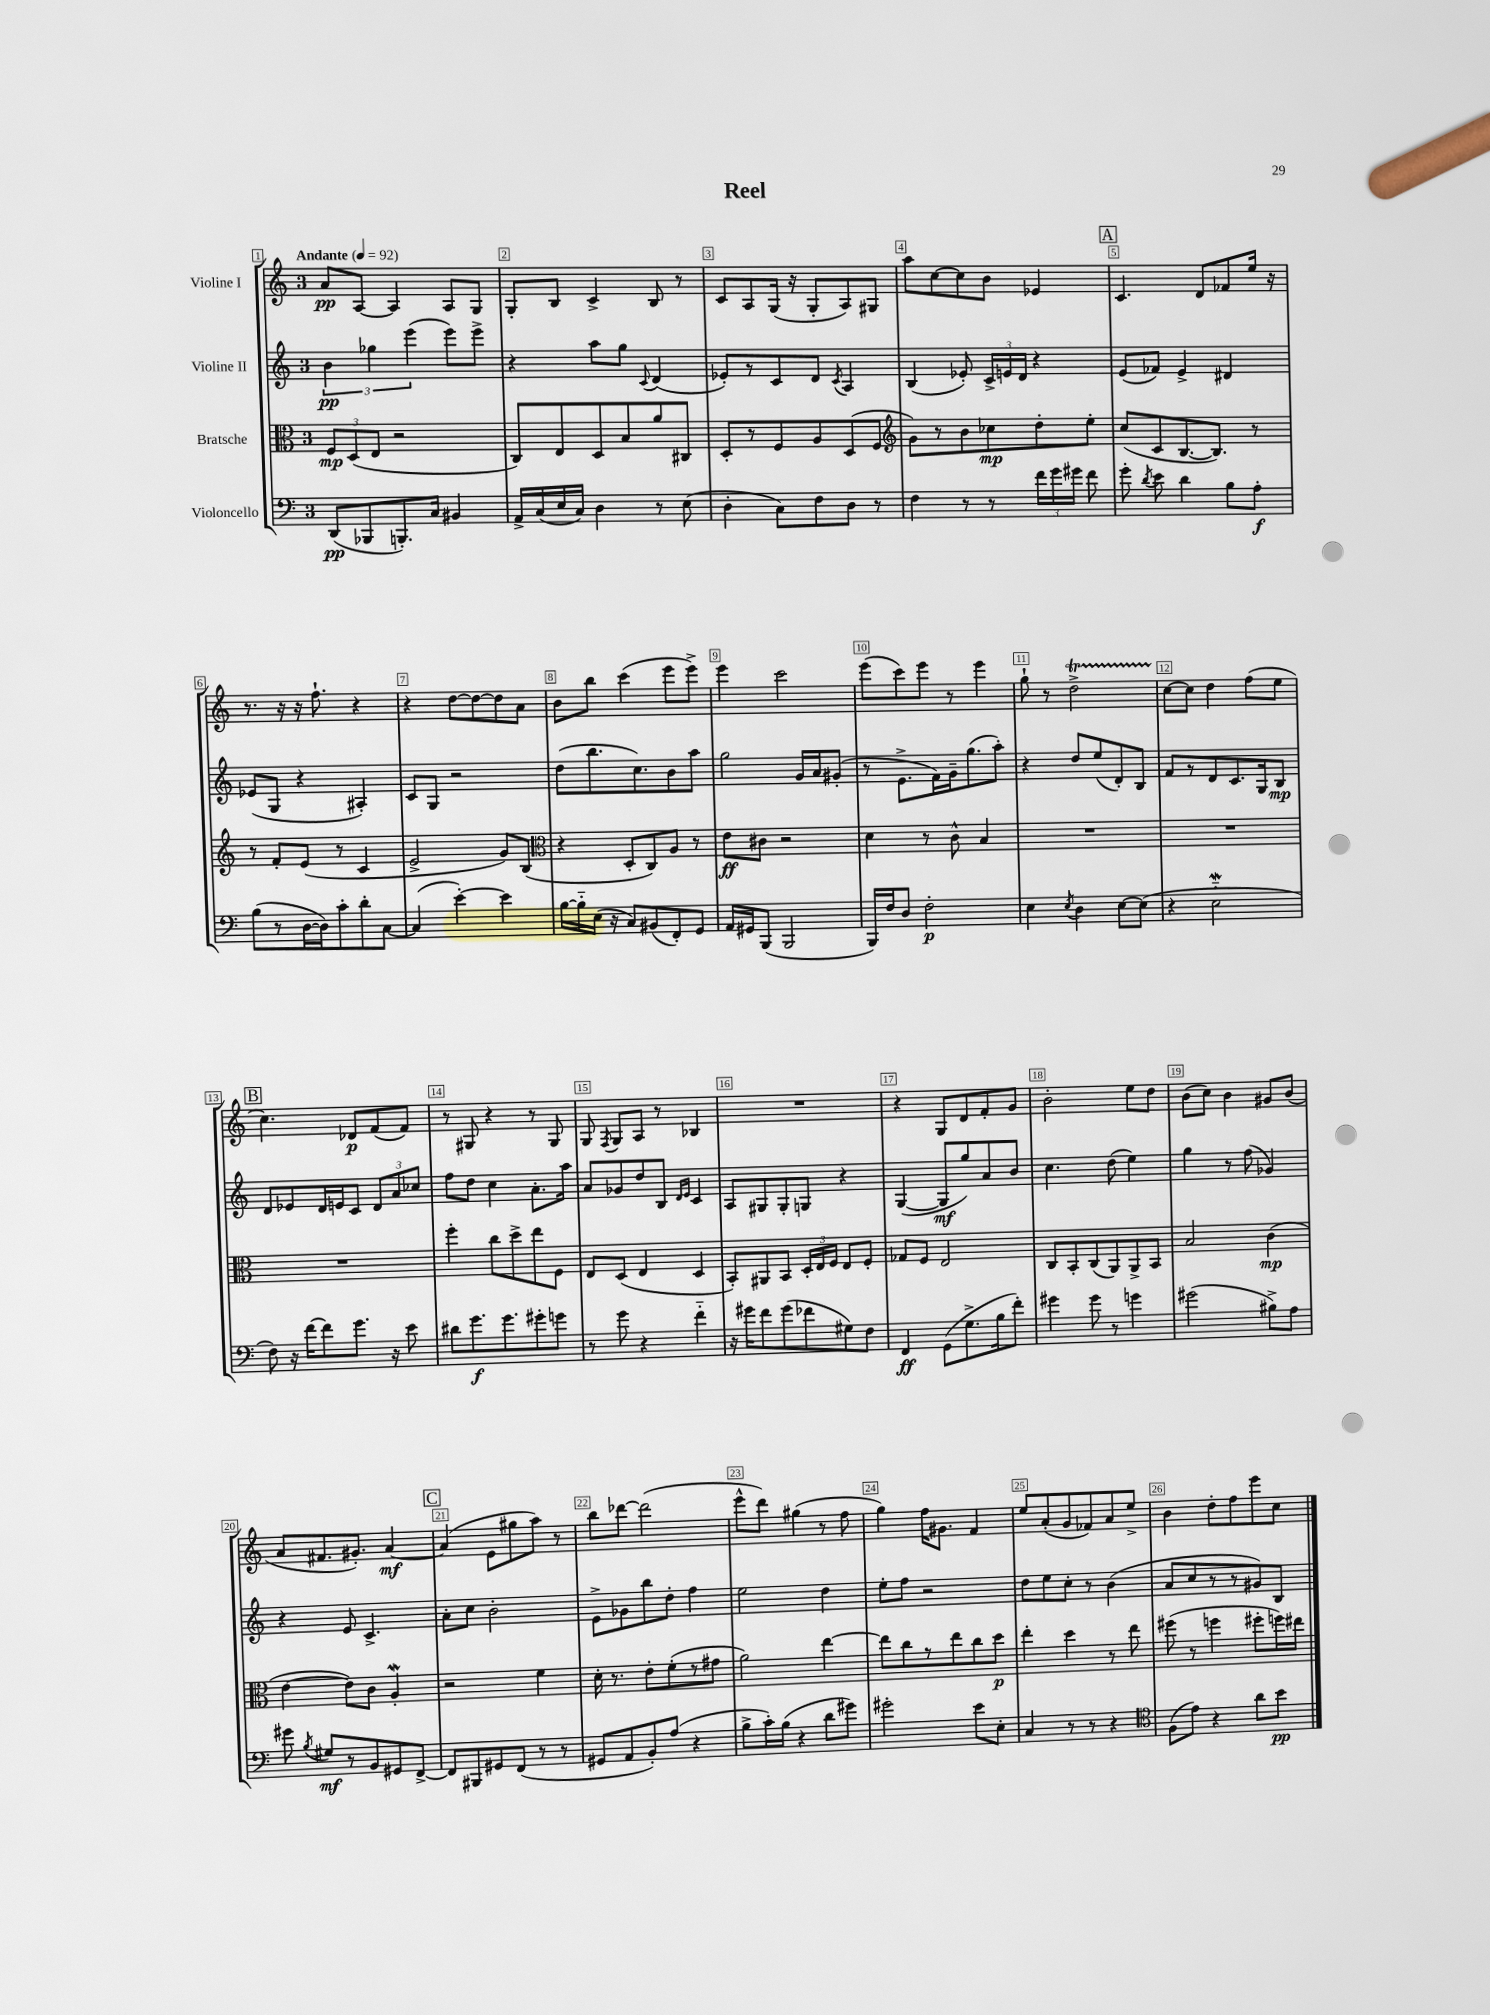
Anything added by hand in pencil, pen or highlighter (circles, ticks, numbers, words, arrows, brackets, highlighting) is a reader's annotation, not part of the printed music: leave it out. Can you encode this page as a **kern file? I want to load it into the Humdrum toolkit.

**kern	**dynam	**kern	**dynam	**kern	**dynam	**kern	**dynam
*part4	*part4	*part3	*part3	*part2	*part2	*part1	*part1
*staff4	*staff4	*staff3	*staff3	*staff2	*staff2	*staff1	*staff1
*I"Violoncello	*	*I"Bratsche	*	*I"Violine II	*	*I"Violine I	*
*clefF4	*	*clefC3	*	*clefG2	*	*clefG2	*
*k[]	*	*k[]	*	*k[]	*	*k[]	*
*M3/4	*	*M3/4	*	*M3/4	*	*M3/4	*
*MM92	*	*MM92	*	*MM92	*	*MM92	*
=1	=1	=1	=1	=1	=1	=1	=1
!	!	!	!	!	!	!LO:TX:a:B:t=Andante	!
(8DD/L	pp	12F/L	mp	6b\	pp	8a/L	pp
.	.	(12D/	.	.	.	.	.
8BBB-X/	.	.	.	.	.	[8A/J	.
.	.	12E/J	.	6gg-X\	.	.	.
8.BBBn'/)	.	2r	.	.	.	4A/]	.
.	.	.	.	(6eee\	.	.	.
16C/Jk	.	.	.	.	.	.	.
4BB#X/	.	.	.	8eee\L)	.	8A/L	.
.	.	.	.	8eee^\J	.	8G/J	.
=2	=2	=2	=2	=2	=2	=2	=2
16AA^/LL	.	8C/L)	.	4r	.	8G'/L	.
(16C/	.	.	.	.	.	.	.
16E/	.	8E/	.	.	.	8B/J	.
16C/JJ)	.	.	.	.	.	.	.
4D\	.	8D/	.	8aa\L	.	4c^/	.
.	.	8B/	.	8gg\J	.	.	.
.	.	.	.	8qqc/	.	.	.
8r	.	8a/	.	(4d/	.	8B/	.
(8E\	.	8C#X/J	.	.	.	8r	.
=3	=3	=3	=3	=3	=3	=3	=3
4D'\	.	8D'/L	.	8e-X'/L)	.	8c/L	.
.	.	8r	.	8r	.	8A/	.
8C\L)	.	8F/	.	8c/	.	(16G/Jk	.
.	.	.	.	.	.	16r	.
8F\	.	8A/	.	8d/J	.	8G'/L	.
.	.	.	.	8qc/	.	.	.
8D\J	.	(8D/	.	4A/	.	8A/)	.
8r	.	8F/J	.	.	.	8G#X/J	.
=4	=4	=4	=4	=4	=4	=4	=4
*	*	*clefG2	*	*	*	*	*
4F\	.	8g\L)	.	(4B/	.	8aa\L	.
.	.	8r	.	.	.	[8cc\	.
8r	.	8b\	.	8e-X'/)	.	8cc\]	.
8r	.	8cc-X\	mp	24c^/LL	.	8b\J	.
.	.	.	.	24en/	.	.	.
.	.	.	.	24d/JJ	.	.	.
24f\LL	.	8dd'\	.	4r	.	4e-X/	.
24g\	.	.	.	.	.	.	.
24g#X\JJ	.	.	.	.	.	.	.
8f\	.	8ee'\J	.	.	.	.	.
!!LO:REH:place=s1:t=A
=5	=5	=5	=5	=5	=5	=5	=5
8g'\	.	(8cc/L	.	(8e/L	.	4.c/	.
8qd/	.	.	.	.	.	.	.
8e\	.	8c/	.	8f-X/J)	.	.	.
4d\	.	[8.B/	.	4e^/	.	.	.
.	.	.	.	.	.	8d/L	.
.	.	8.B/J])	.	.	.	.	.
8B\L	.	.	.	4d#X/	.	8f-X/	.
8A'\J	f	8r	.	.	.	16ee/Jk	.
.	.	.	.	.	.	16r	.
!!LO:LB:g=z
=6	=6	=6	=6	=6	=6	=6	=6
(8B\L	.	8r	.	(8e-X/L	.	8.r	.
8r	.	8f'/L	.	8G/J	.	.	.
.	.	.	.	.	.	16r	.
[16D\L	.	(8e/J	.	4r	.	16r	.
16D\J])	.	.	.	.	.	8.ff`\	.
8c'\	.	8r	.	.	.	.	.
8d'\	.	4c/	.	4A#X'/)	.	4r	.
[8C\J	.	.	.	.	.	.	.
=7	=7	=7	=7	=7	=7	=7	=7
(4C/]	.	2e^/	.	8c/L	.	4r	.
.	.	.	.	8G/J	.	.	.
[4e'\)	.	.	.	2r	.	[8dd\L	.
.	.	.	.	.	.	8dd\_	.
4e\]	.	8g/L)	.	.	.	8dd\]	.
.	.	(8B/J	.	.	.	8a\J	.
=8	=8	=8	=8	=8	=8	=8	=8
*	*	*clefC3	*	*	*	*	*
[16B\LL	.	4r	.	(8dd\L	.	8b\L	.
16B\]	.	.	.	.	.	.	.
(16E\JJ	.	.	.	8.bb\	.	8bb\J	.
16r	.	.	.	.	.	.	.
8C/L)	.	8D'/L	.	.	.	(4ccc\	.
.	.	.	.	8.cc\)	.	.	.
(8BB#X/	.	8C/)	.	.	.	.	.
8FF'/)	.	8A/J	.	8b\	.	8eee\L	.
8GG/J	.	8r	.	8aa\J	.	8eee^\J)	.
=9	=9	=9	=9	=9	=9	=9	=9
16AA/LL	.	8e\L	ff	2gg\	.	4eee\	.
16GG#X/J	.	.	.	.	.	.	.
(8BBB/J	.	8c#X\J	.	.	.	.	.
2BBB/	.	2r	.	.	.	2ccc\	.
.	.	.	.	16g/LL	.	.	.
.	.	.	.	16a/J	.	.	.
.	.	.	.	(8g#X'/J	.	.	.
=10	=10	=10	=10	=10	=10	=10	=10
16BBB/LL)	.	4d\	.	8r	.	(8eee\L	.
16F/J	.	.	.	.	.	.	.
8D/J	.	.	.	8.e^\L	.	8ccc\)	.
2F'\	p	8r	.	.	.	8eee\J	.
.	.	.	.	16f\L)	.	.	.
.	.	8c^^\	.	16g~\J	.	8r	.
.	.	.	.	(8.gg\	.	.	.
.	.	4B/	.	.	.	4eee\	.
.	.	.	.	8aa'\J)	.	.	.
=11	=11	=11	=11	=11	=11	=11	=11
4E\	.	2.r	.	4r	.	8gg`\	.
.	.	.	.	.	.	8r	.
8qE/	.	.	.	.	.	.	.
4D\	.	.	.	8dd/L	.	2ddT^\	.
.	.	.	.	(8ee/	.	.	.
[8E\L	.	.	.	8d'/)	.	.	.
(8E\J]	.	.	.	8B/J	.	.	.
=12	=12	=12	=12	=12	=12	=12	=12
4r	.	2.r	.	8f/L	.	[8cc\L	.
.	.	.	.	8r	.	8cc\J]	.
2EW\	.	.	.	8d/	.	4dd\	.
.	.	.	.	8.c/	.	.	.
.	.	.	.	.	.	(8ff\L	.
.	.	.	.	16G/k	.	.	.
.	.	.	.	8B/J	mp	8ee\J	.
!!LO:LB:g=z
!!LO:REH:place=s1:t=B
=13	=13	=13	=13	=13	=13	=13	=13
8F\)	.	2.r	.	8d/L	.	4.cc\)	.
16r	.	.	.	8e-X/	.	.	.
[16f\KL	.	.	.	.	.	.	.
8f\]	.	.	.	16d/L	.	.	.
.	.	.	.	16en/J	.	.	.
8.g\J	.	.	.	8c/J	.	8d-X/L	p
.	.	.	.	12d/L	.	(8f/	.
16r	.	.	.	.	.	.	.
.	.	.	.	12a/	.	.	.
8e\	.	.	.	.	.	8f/J)	.
.	.	.	.	12cc-X/J	.	.	.
=14	=14	=14	=14	=14	=14	=14	=14
8d#X\L	.	4ff'\	.	8ff\L	.	8r	.
8.g\	f	.	.	8dd\J	.	8G#X/	.
.	.	8cc\L	.	4cc\	.	4r	.
8.g\	.	.	.	.	.	.	.
.	.	8dd^\	.	.	.	.	.
8g#X'\	.	8ee\	.	8.a'\L	.	8r	.
8gn\J	.	8F\J	.	.	.	8G#/	.
.	.	.	.	16aa\Jk	.	.	.
=15	=15	=15	=15	=15	=15	=15	=15
8r	.	8E/L	.	8a/L	.	8G/	.
.	.	.	.	.	.	8qF/	.
8g\	.	(8D/J	.	8g-X/	.	8G/L	.
4r	.	4E/	.	8dd/	.	8A/J	.
.	.	.	.	8B/J	.	8r	.
.	.	.	.	16qqd/LL	.	.	.
.	.	.	.	16qqe/JJ	.	.	.
4f\	.	4D/	.	4c/	.	4B-X/	.
=16	=16	=16	=16	=16	=16	=16	=16
16r	.	8BB'/L)	.	8A/L	.	2.r	.
16g#X\KL	.	.	.	.	.	.	.
8f\	.	8AA#X/	.	8G#X/	.	.	.
(8g#\	.	8BB/J	.	8G#'/	.	.	.
8f-X\	.	24D'/LL	.	8Gn/J	.	.	.
.	.	24E/	.	.	.	.	.
.	.	24F/JJ	.	.	.	.	.
8G#X\)	.	8E/L	.	4r	.	.	.
8F\J	.	8F'/J	.	.	.	.	.
=17	=17	=17	=17	=17	=17	=17	=17
4FF/	ff	8G-X/L	.	([4G/	.	4r	.
.	.	8F/J	.	.	.	.	.
(8GG\L	.	2E/	.	8G/L]	mf	8G/L	.
8.G^\	.	.	.	8gg/)	.	8d/	.
.	.	.	.	8a/	.	8f'/	.
16B\k	.	.	.	.	.	.	.
8f'\J)	.	.	.	8b/J	.	8g/J	.
=18	=18	=18	=18	=18	=18	=18	=18
4g#X\	.	8C/L	.	4.cc\	.	2b'\	.
.	.	8BB'/	.	.	.	.	.
8g#\	.	(8C/	.	.	.	.	.
8r	.	8AA/)	.	(8dd\	.	.	.
4gn\	.	8AA^/	.	4ee\)	.	8ee\L	.
.	.	8BB/J	.	.	.	8dd\J	.
=19	=19	=19	=19	=19	=19	=19	=19
(2g#X\	.	2B/	.	4gg\	.	(8b\L	.
.	.	.	.	.	.	8cc\J)	.
.	.	.	.	8r	.	4b\	.
.	.	.	.	(8ff\	.	.	.
8B#X^\L)	.	(4c\	mp	4g-X/)	.	8g#X/L	.
8A\J	.	.	.	.	.	(8b/J	.
!!LO:LB:g=z
=20	=20	=20	=20	=20	=20	=20	=20
8g#X\	.	[4e\	.	4r	.	8a/L	.
8qB/	.	.	.	.	.	.	.
8G#X/L	mf	.	.	.	.	8.f#X/	.
8r	.	8e\L])	.	8e/	.	.	.
.	.	.	.	.	.	8.g#X'/J)	.
8BB/	.	8c\J	.	4.c^/	.	.	.
8GG#X/	.	4AW'/	.	.	.	[4a/	mf
[8FF^/J	.	.	.	.	.	.	.
!!LO:REH:place=s1:t=C
=21	=21	=21	=21	=21	=21	=21	=21
8FF/L]	.	2r	.	8a'\L	.	(4a/]	.
8BBB#X/	.	.	.	8cc\J	.	.	.
8GG#X/	.	.	.	2b'\	.	8e\L	.
(8FF/J	.	.	.	.	.	8gg#X\	.
8r	.	4f\	.	.	.	8aa\J)	.
8r	.	.	.	.	.	8r	.
=22	=22	=22	=22	=22	=22	=22	=22
8GG#X/L	.	16d'\	.	8e^\L	.	8bb\L	.
.	.	8.r	.	.	.	.	.
8AA/	.	.	.	8g-X\	.	[8ddd-X\J	.
8BB'/)	.	8e'\L	.	8bb\	.	(2ddd-\]	.
(8A/J	.	(8f'\	.	8dd'\J	.	.	.
4r	.	8r	.	4ff\	.	.	.
.	.	8g#X\J	.	.	.	.	.
=23	=23	=23	=23	=23	=23	=23	=23
8B^\L	.	2a\)	.	2ee\	.	8eee^^\L	.
16c'\L)	.	.	.	.	.	8ddd\J)	.
(16B\JJ	.	.	.	.	.	.	.
4r	.	.	.	.	.	(4gg#X\	.
8d\L	.	[4ee\	.	4dd\	.	8r	.
8g#X\J)	.	.	.	.	.	8ff\	.
=24	=24	=24	=24	=24	=24	=24	=24
2g#X'\	.	8ee\L]	.	8ee'\L	.	4gg\)	.
.	.	8cc\	.	8ff\J	.	.	.
.	.	8r	.	2r	.	16ff\KL	.
.	.	.	.	.	.	8.g#X\J	.
.	.	8ee\	.	.	.	.	.
8e\L	.	8cc\	.	.	.	4f/	.
8E'\J	.	8dd\J	p	.	.	.	.
=25	=25	=25	=25	=25	=25	=25	=25
4C/	.	4ee'\	.	8dd\L	.	8ee/L	.
.	.	.	.	8ee\	.	(8a'/	.
8r	.	4dd\	.	8cc'\J	.	8g/	.
8r	.	.	.	8r	.	8f-X/)	.
4r	.	8r	.	(4b\	.	8a/	.
.	.	8ee\	.	.	.	8ee^/J	.
=26	=26	=26	=26	=26	=26	=26	=26
*clefC4	*	*	*	*	*	*	*
(8F\L	.	(8ff#X\	.	8a/L	.	4b\	.
8e\J)	.	8r	.	8cc/	.	.	.
4r	.	4ffn\	.	8r	.	8dd'\L	.
.	.	.	.	8r	.	8ff\	.
8a\L	.	8ff#X'\L	.	8g#X/)	.	8eee\	.
8b\J	pp	16ffn\L)	.	8B/J	.	8cc\J	.
.	.	16ee#X\JJ	.	.	.	.	.
==	==	==	==	==	==	==	==
*-	*-	*-	*-	*-	*-	*-	*-
